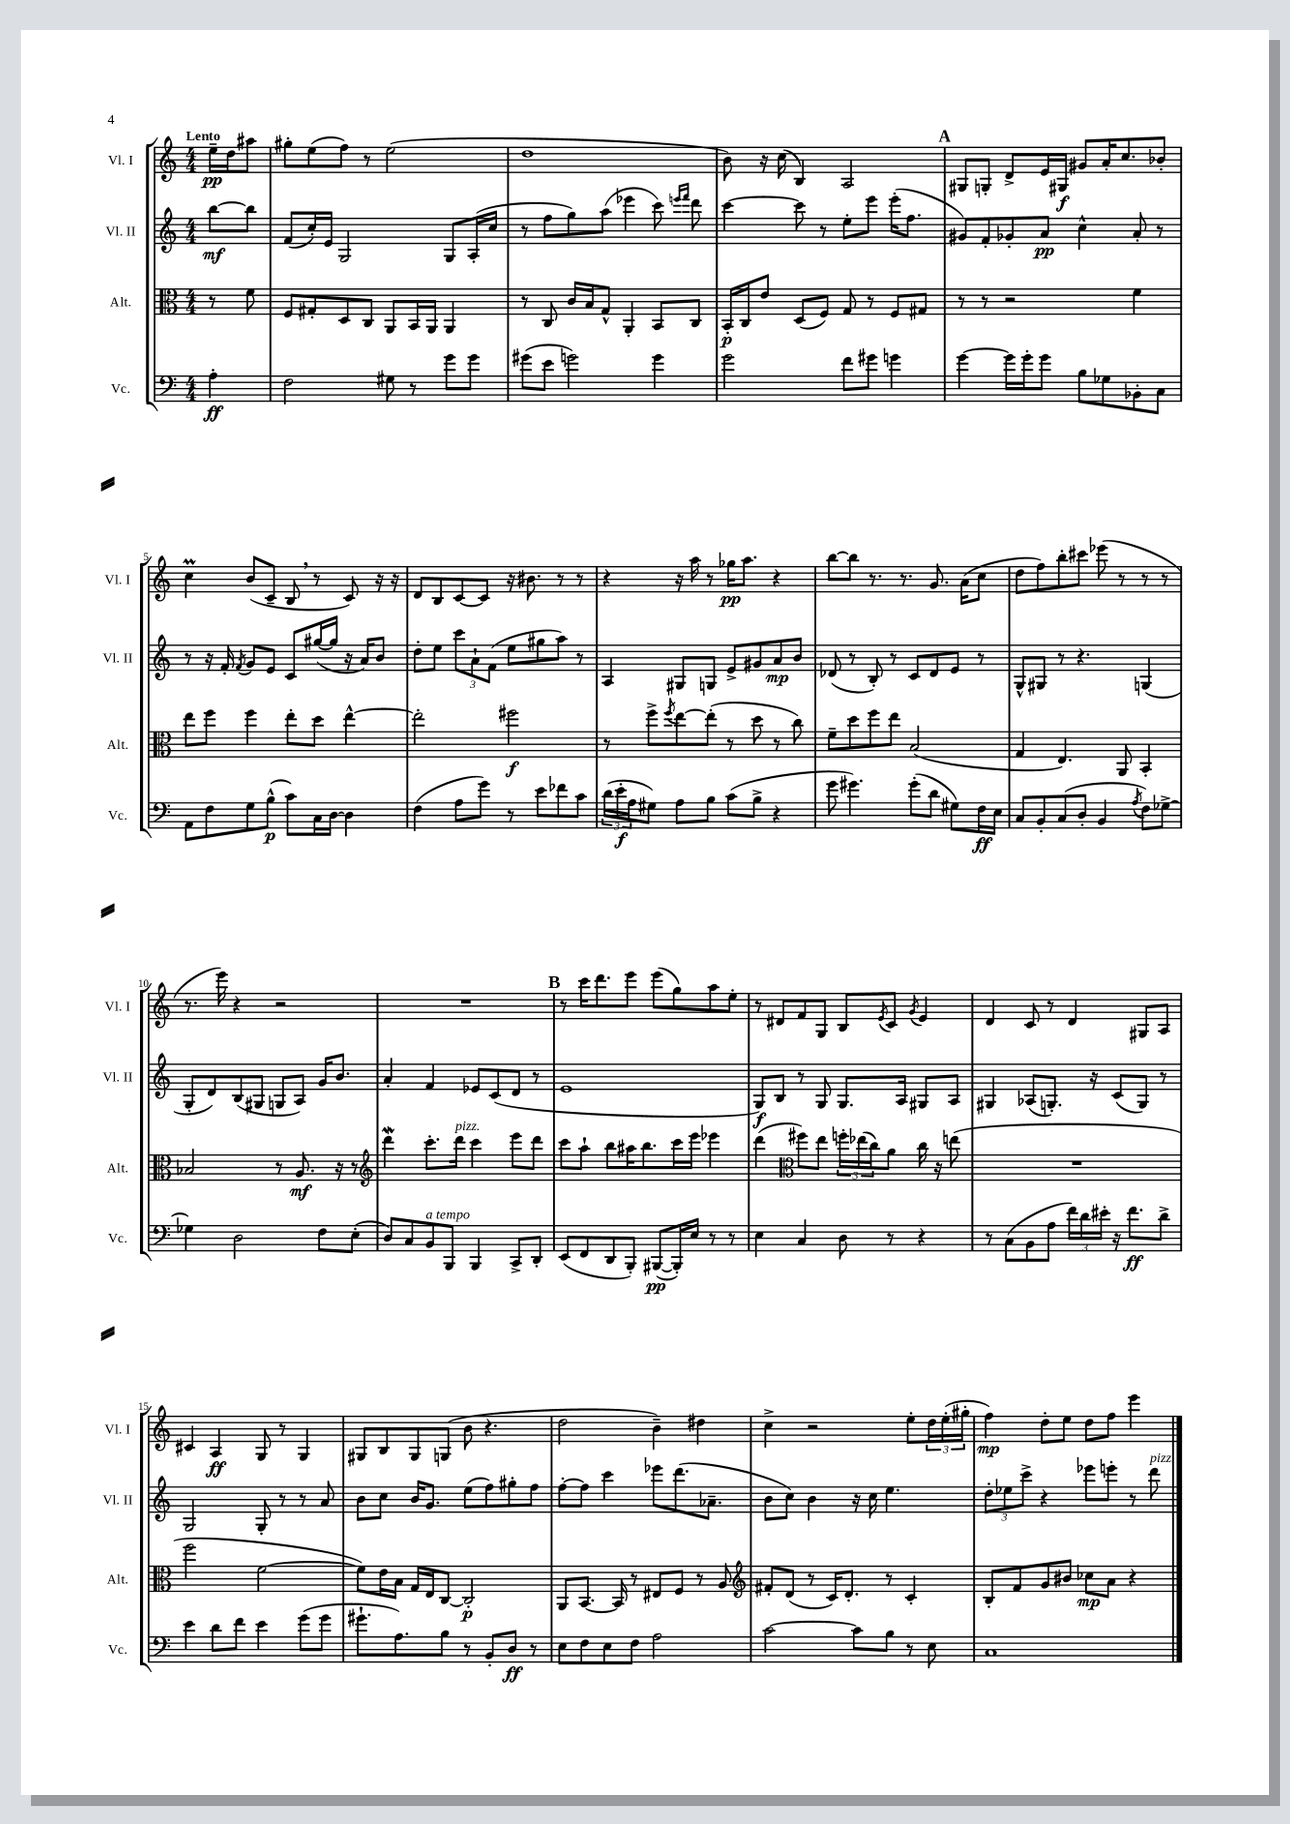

**kern	**dynam	**kern	**dynam	**kern	**dynam	**kern	**dynam
*part4	*part4	*part3	*part3	*part2	*part2	*part1	*part1
*staff4	*staff4	*staff3	*staff3	*staff2	*staff2	*staff1	*staff1
*I"Vc.	*	*I"Alt.	*	*I"Vl. II	*	*I"Vl. I	*
*I'Vc.	*	*I'Alt.	*	*I'Vl. II	*	*I'Vl. I	*
*clefF4	*	*clefC3	*	*clefG2	*	*clefG2	*
*k[]	*	*k[]	*	*k[]	*	*k[]	*
*M4/4	*	*M4/4	*	*M4/4	*	*M4/4	*
=	=	=	=	=	=	=	=
!	!	!	!	!	!	!LO:TX:a:B:t=Lento	!
4A'\	ff	8r	.	[8bb\L	mf	16ee~\LL	pp
.	.	.	.	.	.	16dd\J	.
.	.	8f\	.	8bb\J]	.	8aa#X\J	.
=1	=1	=1	=1	=1	=1	=1	=1
2F\	.	8F/L	.	(8f/L	.	8gg#X'\L	.
.	.	8G#X'/	.	16cc'/L)	.	(8ee\	.
.	.	.	.	16e/JJ	.	.	.
.	.	8D/	.	2G/	.	8ff\J)	.
.	.	8C/J	.	.	.	8r	.
8G#X\	.	8AA/L	.	.	.	(2ee\	.
8r	.	16BB/L	.	.	.	.	.
.	.	16AA/JJ	.	.	.	.	.
8g\L	.	4AA/	.	8G/L	.	.	.
8g\J	.	.	.	(16A'/L	.	.	.
.	.	.	.	16cc/JJ	.	.	.
=2	=2	=2	=2	=2	=2	=2	=2
(8g#X\L	.	8r	.	8r	.	1dd	.
8e\J	.	8C/	.	8ff\L	.	.	.
2gn\)	.	16c/LL	.	8gg\)	.	.	.
.	.	16B/J	.	.	.	.	.
.	.	8G^^/J	.	(8aa\J	.	.	.
.	.	4AA'/	.	4eee-X\	.	.	.
4g\	.	8BB/L	.	8ccc\)	.	.	.
.	.	.	.	16qqeeen/LL	.	.	.
.	.	.	.	16qqfff/JJ	.	.	.
.	.	8C/J	.	8ddd\	.	.	.
=3	=3	=3	=3	=3	=3	=3	=3
2g\	.	16BB'/LL	p	[4ccc\	.	8b\)	.
.	.	16C/J	.	.	.	.	.
.	.	8e/J	.	.	.	16r	.
.	.	.	.	.	.	(16cc\	.
.	.	(8D/L	.	8ccc\]	.	4B/)	.
.	.	8F/J)	.	8r	.	.	.
8f\L	.	8G/	.	8ee'\L	.	2A/	.
8g#X\J	.	8r	.	8eee\J	.	.	.
4gn\	.	8F/L	.	(16eee'\KL	.	.	.
.	.	.	.	8.ff\J	.	.	.
.	.	8G#X/J	.	.	.	.	.
!!LO:REH:place=s1:t=A
=4	=4	=4	=4	=4	=4	=4	=4
[4g\	.	8r	.	8g#X/L)	.	8G#X/L	.
.	.	8r	.	8f'/	.	8Gn'/J	.
16g\LL]	.	2r	.	8g-X'/	.	8d^/L	.
16g'\J	.	.	.	.	.	.	.
8g\J	.	.	.	8a/J	pp	16e/L	.
.	.	.	.	.	.	16G#X/JJ	f
8B\L	.	.	.	4cc^^\	.	8g#X/L	.
8G-X\	.	.	.	.	.	16a'/K	.
.	.	.	.	.	.	8.cc/	.
8BB-X'\	.	4f\	.	8a'/	.	.	.
8C\J	.	.	.	8r	.	8b-X'/J	.
!!LO:LB:g=z
=5	=5	=5	=5	=5	=5	=5	=5
8AA\L	.	8ee\L	.	8r	.	4ccM\	.
8F\	.	8ff\J	.	16r	.	.	.
.	.	.	.	16f'/	.	.	.
.	.	.	.	8qf/	.	.	.
8G\	.	4ff\	.	8g/L	.	(8b/L	.
(8B^^\J	p	.	.	8e/J	.	8c~/J	.
8c\L)	.	8ee'\L	.	8c/L	.	8B,/	.
16C\L	.	8dd\J	.	([16gg#X/L	.	8r	.
[16D\JJ	.	.	.	16gg#/JJ]	.	.	.
4D\]	.	[4ee^^\	.	16r	.	8c/)	.
.	.	.	.	16a/KL)	.	.	.
.	.	.	.	8b/J	.	16r	.
.	.	.	.	.	.	16r	.
=6	=6	=6	=6	=6	=6	=6	=6
(4F\	.	2ee'\]	.	8dd'\L	.	8d/L	.
.	.	.	.	8ee\J	.	8B/	.
8A\L	.	.	.	12ccc\L	.	[8c/	.
.	.	.	.	12a`\	.	.	.
8g\J)	.	.	.	.	.	8c/J]	.
.	.	.	.	(12f\J	.	.	.
8r	.	2ff#X\	f	8ee\L	.	16r	.
.	.	.	.	.	.	8.b#X\	.
8e\L	.	.	.	8gg#X\	.	.	.
8f-X\	.	.	.	8aa\J)	.	8r	.
8c\J	.	.	.	8r	.	8r	.
=7	=7	=7	=7	=7	=7	=7	=7
(24d\LL	.	8r	.	4A/	.	4r	.
24e'\	f	.	.	.	.	.	.
24A\J	.	.	.	.	.	.	.
8G#X\J)	.	8ff^\L	.	.	.	.	.
.	.	8qff/	.	.	.	.	.
8A\L	.	[8ee\	.	8G#X/L	.	16r	.
.	.	.	.	.	.	16aa\	.
8B\J	.	(8ee'\J]	.	8Gn/J	.	8r	.
(8c\L	.	8r	.	8e^/L	.	16gg-X\KL	pp
.	.	.	.	.	.	8.aa\J	.
8B^\J	.	8dd\	.	8g#X/	.	.	.
4r	.	8r	.	8a/	mp	4r	.
.	.	8cc\)	.	8b/J	.	.	.
=8	=8	=8	=8	=8	=8	=8	=8
8g\	.	8f~\L	.	(8d-X/	.	[8bb\L	.
4.g#X\)	.	8dd\	.	8r	.	8bb\J]	.
.	.	8ff\	.	8B'/)	.	8.r	.
.	.	8ee\J	.	8r	.	.	.
.	.	.	.	.	.	8.r	.
(8g#'\L	.	(2B/	.	8c/L	.	.	.
8d\J	.	.	.	8d-/	.	8.g/	.
8G#X\L)	.	.	.	8e/J	.	.	.
.	.	.	.	.	.	(16a\KL	.
16F\L	ff	.	.	8r	.	8cc\J	.
16E\JJ	.	.	.	.	.	.	.
=9	=9	=9	=9	=9	=9	=9	=9
8C/L	.	4G/	.	8G^^/L	.	8dd\L	.
8BB'/	.	.	.	8G#X/J	.	8ff\)	.
(8C/	.	4.E/)	.	8r	.	8bb'\	.
8D'/J	.	.	.	4.r	.	8ccc#X\J	.
4BB/	.	.	.	.	.	(8eee-X\	.
.	.	8AA/	.	.	.	8r	.
8qA/	.	.	.	.	.	.	.
8F\L)	.	4BB'/	.	(4Gn/	.	8r	.
[8G-X^\J	.	.	.	.	.	8r	.
!!LO:LB:g=z
=10	=10	=10	=10	=10	=10	=10	=10
4G-X\]	.	2B-X/	.	8G'/L	.	8.r	.
.	.	.	.	8d/)	.	.	.
.	.	.	.	.	.	16eee\)	.
2D\	.	.	.	(8B/	.	4r	.
.	.	.	.	8G#X/J	.	.	.
.	.	8r	.	8Gn/L	.	2r	.
.	.	8.A/	mf	8A/J)	.	.	.
8F\L	.	.	.	16g/KL	.	.	.
.	.	16r	.	8.b/J	.	.	.
(8E'\J	.	8r	.	.	.	.	.
=11	=11	=11	=11	=11	=11	=11	=11
*	*	*clefG2	*	*	*	*	*
8D/L)	.	4dddW\	.	4a'/	.	1r	.
8C/	.	.	.	.	.	.	.
!LO:TX:a:i:t=a tempo	!	!	!	!	!	!	!
8BB/	.	8.ccc'\L	.	4f/	.	.	.
8BBB/J	.	.	.	.	.	.	.
!	!	!LO:TX:a:i:t=pizz.	!	!	!	!	!
.	.	16ddd\Jk	.	.	.	.	.
4BBB/	.	4ccc\	.	8e-X/L	.	.	.
.	.	.	.	(8c/	.	.	.
8CC^/L	.	8eee\L	.	8d/J	.	.	.
8DD'/J	.	8ddd\J	.	8r	.	.	.
!!LO:REH:place=s1:t=B
=12	=12	=12	=12	=12	=12	=12	=12
(8EE/L	.	8ccc\L	.	1e	.	8r	.
8FF/	.	8aa`\J	.	.	.	16ccc\KL	.
.	.	.	.	.	.	8.ddd\	.
8DD/	.	8bb\L	.	.	.	.	.
8BBB'/J)	.	16aa#X\K	.	.	.	8eee\J	.
.	.	8.bb\	.	.	.	.	.
([8BBB#X/L	pp	.	.	.	.	(8eee\L	.
16BBB#'/L])	.	16ccc\L	.	.	.	8gg\)	.
16E/JJ	.	16eee\JJ	.	.	.	.	.
8r	.	4eee-X\	.	.	.	8aa\	.
8r	.	.	.	.	.	8ee'\J	.
=13	=13	=13	=13	=13	=13	=13	=13
4E\	.	(4ddd\	.	8G/L)	f	8r	.
.	.	.	.	8B/J	.	8d#X/L	.
*	*	*clefC3	*	*	*	*	*
4C/	.	8ff#X\L)	.	8r	.	8f/	.
.	.	8ee\J	.	8G/	.	8G/J	.
8D\	.	24ffn'\LL	.	8.G/L	.	8B/L	.
.	.	(24ee-X\	.	.	.	.	.
.	.	24cc\J)	.	.	.	.	.
.	.	.	.	.	.	8qe/	.
8r	.	8a\J	.	.	.	8c/J	.
.	.	.	.	16A/Jk	.	.	.
.	.	.	.	.	.	8qg/	.
4r	.	16cc\	.	8G#X/L	.	4e/	.
.	.	16r	.	.	.	.	.
.	.	(8een\	.	8A/J	.	.	.
=14	=14	=14	=14	=14	=14	=14	=14
8r	.	1r	.	4G#X/	.	4d/	.
(8C\L	.	.	.	.	.	.	.
8BB\	.	.	.	(8A-X/L	.	8c/	.
8A\J	.	.	.	8.Gn'/J)	.	8r	.
24f\LL)	.	.	.	.	.	4d/	.
24d\	.	.	.	.	.	.	.
.	.	.	.	16r	.	.	.
24e#X'\JJ	.	.	.	.	.	.	.
16r	.	.	.	(8c/L	.	.	.
8.f\L	ff	.	.	.	.	.	.
.	.	.	.	8G/J)	.	8G#X/L	.
8d^\J	.	.	.	8r	.	8A/J	.
!!LO:LB:g=z
=15	=15	=15	=15	=15	=15	=15	=15
4e\	.	2ff\	.	2G/	.	4c#X/	.
8d\L	.	.	.	.	.	4A/	ff
8f\J	.	.	.	.	.	.	.
4e\	.	[2f\	.	8G'/	.	8G/	.
.	.	.	.	8r	.	8r	.
(8g\L	.	.	.	8r	.	4G/	.
8g\J	.	.	.	8a/	.	.	.
=16	=16	=16	=16	=16	=16	=16	=16
8.g#X`\L	.	8f\L])	.	8b\L	.	8G#X/L	.
.	.	16e\L	.	8cc\J	.	8B/	.
8.A\)	.	16B\JJ	.	.	.	.	.
.	.	16G/LL	.	16b/KL	.	8G#/	.
.	.	16E/J	.	8.g/J	.	.	.
8B\J	.	[8C/J	.	.	.	(8Gn/J	.
8r	.	2C'/]	p	(8ee\L	.	8b\	.
8BB'/L	.	.	.	8ff\)	.	4.r	.
8D/J	ff	.	.	8gg#X'\	.	.	.
8r	.	.	.	8ff\J	.	.	.
=17	=17	=17	=17	=17	=17	=17	=17
8E\L	.	8AA/L	.	[8ff'\L	.	2dd\	.
8F\	.	[8.BB/J	.	8ff\J]	.	.	.
8E\	.	.	.	4ccc\	.	.	.
.	.	16BB/]	.	.	.	.	.
8F\J	.	8r	.	.	.	.	.
2A\	.	8E#X/L	.	8eee-X\L	.	4b~\)	.
.	.	8F/J	.	(8.ddd\	.	.	.
.	.	8r	.	.	.	4dd#X\	.
.	.	.	.	8.a-X~\J	.	.	.
.	.	8A/	.	.	.	.	.
=18	=18	=18	=18	=18	=18	=18	=18
*	*	*clefG2	*	*	*	*	*
[2c\	.	8f#X'/L	.	8b\L	.	4cc^\	.
.	.	(8d/J	.	8cc\J)	.	.	.
.	.	8r	.	4b\	.	2r	.
.	.	16c/KL)	.	.	.	.	.
.	.	8.d'/J	.	.	.	.	.
8c\L]	.	.	.	16r	.	.	.
.	.	.	.	16cc\	.	.	.
8B\J	.	8r	.	4.ee\	.	.	.
8r	.	4c'/	.	.	.	8ee'\L	.
8E\	.	.	.	.	.	24dd\L	.
.	.	.	.	.	.	(24ee'\	.
.	.	.	.	.	.	24gg#X'\JJ	.
=19	=19	=19	=19	=19	=19	=19	=19
1C	.	8B'/L	.	12dd'\L	.	4ff\)	mp
.	.	.	.	12ee-X\	.	.	.
.	.	8f/	.	.	.	.	.
.	.	.	.	12ccc^\J	.	.	.
.	.	8g/	.	4r	.	8dd'\L	.
.	.	8b#X/J	.	.	.	8ee\J	.
.	.	8cc-X\L	mp	8eee-X\L	.	8dd\L	.
.	.	8a\J	.	8eeen'\J	.	8ff\J	.
.	.	4r	.	8r	.	4eee\	.
!	!	!	!	!LO:TX:a:i:t=pizz.	!	!	!
.	.	.	.	8ddd\	.	.	.
==	==	==	==	==	==	==	==
*-	*-	*-	*-	*-	*-	*-	*-
